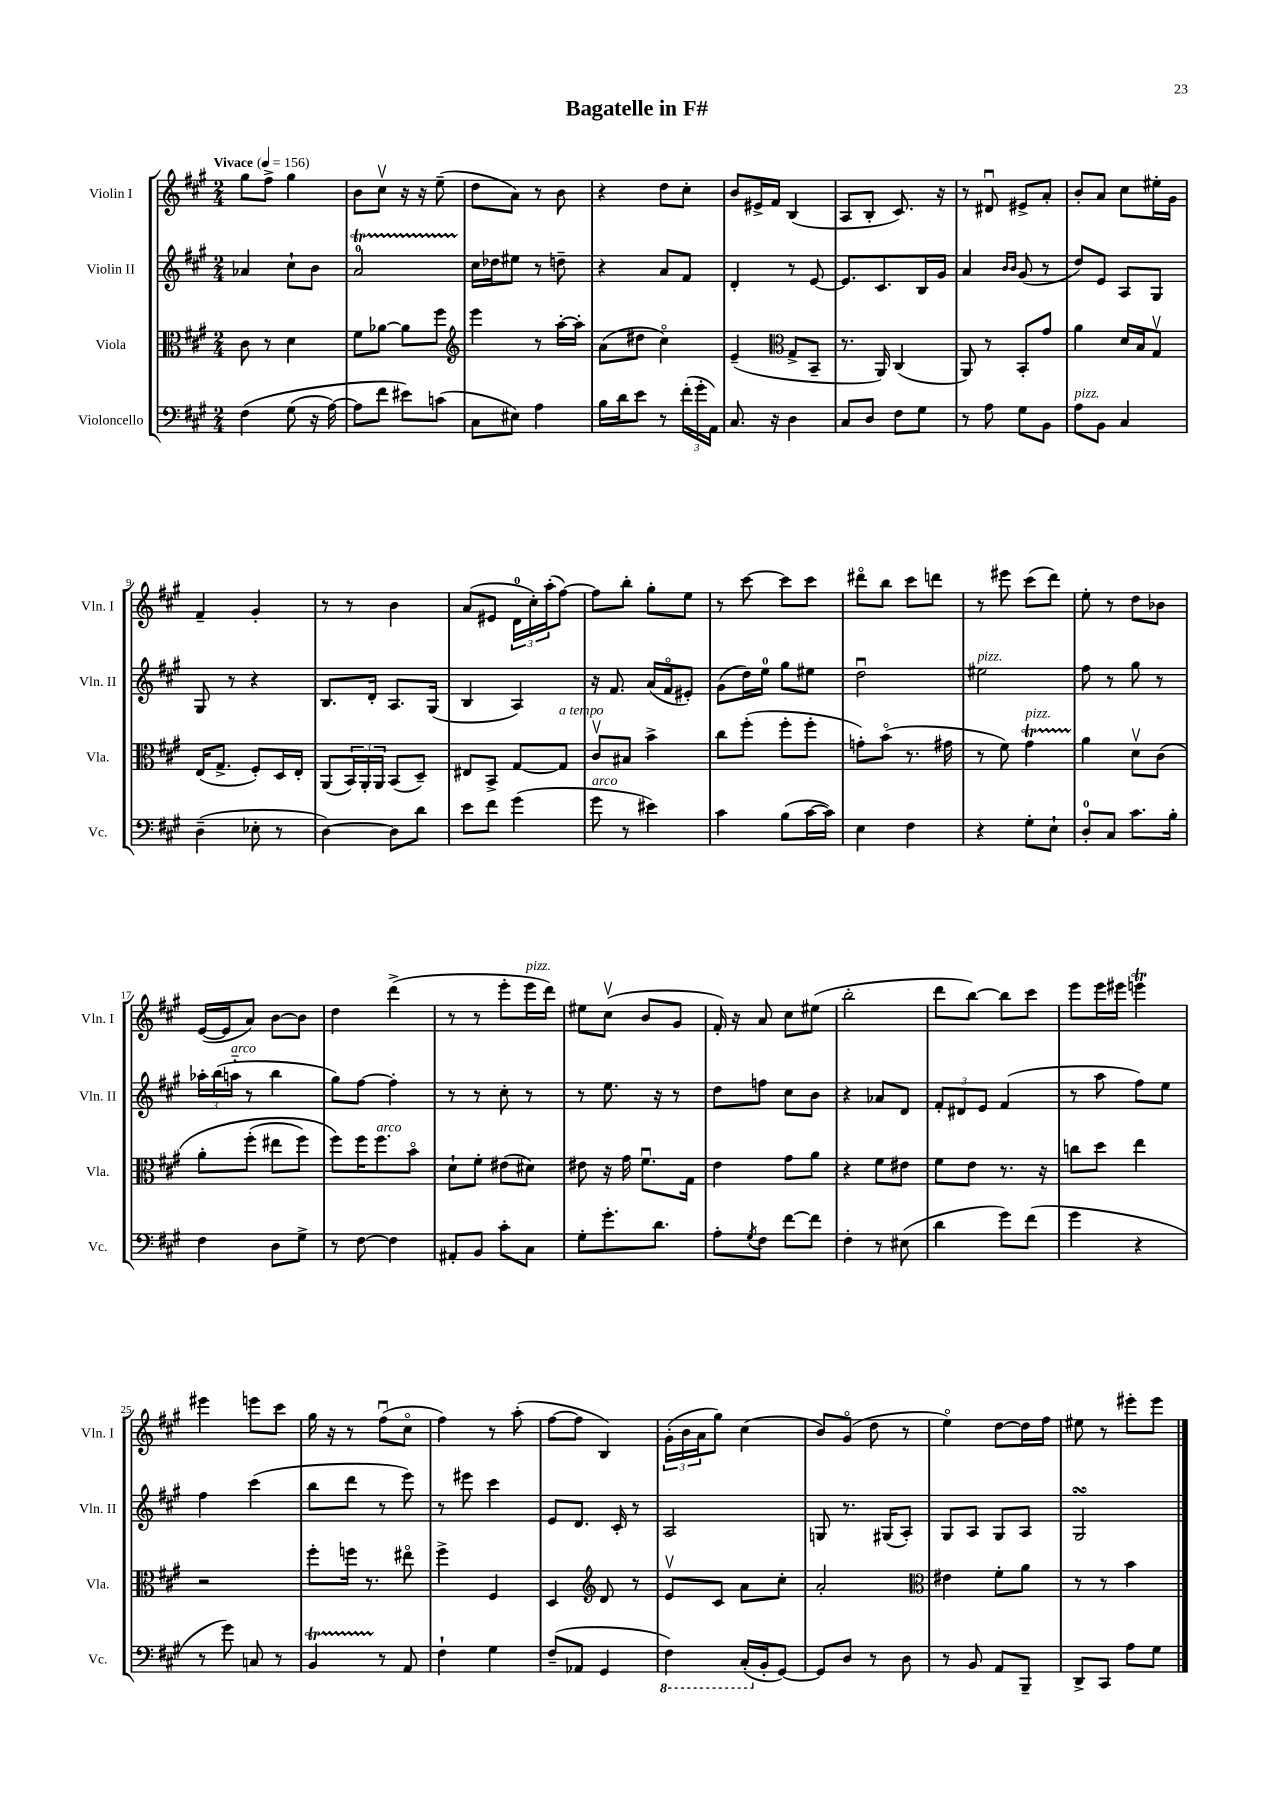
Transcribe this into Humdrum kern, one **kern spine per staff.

**kern	**kern	**kern	**kern
*staff4	*staff3	*staff2	*staff1
*clefF4	*clefC3	*clefG2	*clefG2
*k[f#c#g#]	*k[f#c#g#]	*k[f#c#g#]	*k[f#c#g#]
*M2/4	*M2/4	*M2/4	*M2/4
*MM156	*MM156	*MM156	*MM156
&(4F#	8c#	4a-	8gg#
.	8r	.	8ff#^
(8G#	4d	8cc#`	4gg#
16r	.	8b	.
[16A)	.	.	.
=	=	=	=
8A]	8f#	2a	8b
8f#	[8a-	.	8cc#v
8e#&)	8a-]	.	16r
.	.	.	16r
(8c	8ff#	.	(8ee~
=	=	=	=
*	*clefG2	*	*
8C#	4eee	16cc#	8dd
.	.	16dd-	.
8E#)	.	8ee#	8a)
4A	8r	8r	8r
.	[16aa'	8dd~	8b
.	16aa']	.	.
=	=	=	=
16B	(8a	4r	4r
16d	.	.	.
8e	8dd#	.	.
8r	4cc#o)	8a	8dd
(24f#'	.	8f#	8cc#'
24g#'	.	.	.
24AA)	.	.	.
=	=	=	=
8.C#	(4e~	4d'	8b
.	.	.	16e#^
16r	.	.	16f#
*	*clefC3	*	*
4D	8G#^	8r	(4B
.	8BB~	[8e	.
=	=	=	=
8C#	8.r	8.e]	8A
8D	.	.	8B'
.	16AA)	8.c#	.
8F#	(4C#	.	8.c#)
8G#	.	16B	.
.	.	16g#	16r
=	=	=	=
8r	8AA)	4a	8r
8A	8r	.	8d#u
.	.	16qqb	.
.	.	16qqb	.
8G#	8BB'	(8g#	8e#^
8BB	8g#	8r	8a'
=	=	=	=
8A	4a	8dd)	8b'
8BB	.	8e	8a
4C#	16d	8A	8cc#
.	16B	.	.
.	8G#v	8G#	16ee#'
.	.	.	16g#
=	=	=	=
(4D~	(16E	8G#	4f#~
.	8.G#^	.	.
.	.	8r	.
8E-'	8F#')	4r	4g#'
8r	16D	.	.
.	16E'	.	.
=	=	=	=
[4D)	(8AA	8.B	8r
.	24BB)	.	8r
.	24AA'	.	.
.	.	16d'	.
.	24AA	.	.
8D]	(8BB	8.A	4b
8d	8D~)	.	.
.	.	(16G#	.
=	=	=	=
8e	8E#	4B	(8a
8f#	8BB^	.	8e#
(4g#	[8G#	4A)	24d
.	.	.	24cc#')
.	.	.	(24aa'
.	8G#]	.	[8ff#)
=	=	=	=
8g#	8c#v	16r	8ff#]
.	.	8.f#	.
8r	8B#	.	8bb'
4e#)	4b^	(16a	8gg#'
.	.	16f#o	.
.	.	8e#')	8ee
=	=	=	=
4c#	8cc#	(8g#	8r
.	(8ff#'	16dd)	[8ccc#
.	.	16ee	.
(8B	8ff#'	8gg#	8ccc#]
[16c#	8ff#'	8ee#	8ccc#
16c#])	.	.	.
=	=	=	=
4E	8g')	2ddu	8ddd#o
.	(8bo	.	8bb
4F#	8.r	.	8ccc#
.	.	.	8ddd
.	16g#	.	.
=	=	=	=
4r	8r	2ee#	8r
.	8f#)	.	8eee#
8G#'	4g#	.	(8ccc#
8E`	.	.	8ddd)
=	=	=	=
8D'	4a	8ff#	8ee'
8C#	.	8r	8r
8.c#	8dv	8gg#	8dd
.	&(8c#	8r	8b-
16B'	.	.	.
=	=	=	=
4F#	8a'	24aa-'	([16e
.	.	(24bb	.
.	.	.	16e]
.	.	24aa'~	.
.	(8ff#'	8r	8a)
8D	8ee#	4bb	[8b
8G#^	8ff#)	.	8b]
=	=	=	=
8r	8ff#&)	8gg#)	4dd
[8F#	16ff#	[8ff#	.
.	8.ff#	.	.
4F#]	.	4ff#']	(4ddd^
.	8bo	.	.
=	=	=	=
8AA#'	8d`	8r	8r
8BB	8f#'	8r	8r
8c#'	(8e#	8cc#'	8eee'
8C#	8d#)	8r	16eee
.	.	.	16ddd)
=	=	=	=
8G#'	8e#	8r	8ee#
8.g#'	16r	8.ee	(8cc#v
.	16g#	.	.
.	8.f#u	.	8b
8.d	.	16r	.
.	.	8r	8g#
.	16G#	.	.
=	=	=	=
8A'	4e	8dd	16f#')
.	.	.	16r
8qG#	.	.	.
8F#	.	8ff	8a
[8f#	8g#	8cc#	8cc#
8f#]	8a	8b	(8ee#
=	=	=	=
4F#'	4r	4r	2bb'
8r	8f#	8a-	.
(8E#	8e#	8d	.
=	=	=	=
4d	8f#	12f#'	8ddd
.	.	12d#	.
.	8e	.	[8bb)
.	.	12e	.
8g#)	8.r	(4f#	8bb]
(8f#	.	.	8ccc#
.	16r	.	.
=	=	=	=
4g#	8cc	8r	8eee
.	8dd	8aa	16eee
.	.	.	16eee#
4r	4ee	8ff#)	4eee
.	.	8ee	.
=	=	=	=
8r	2r	4ff#	4eee#
8g#)	.	.	.
8C	.	(4ccc#	8eee
8r	.	.	8ccc#
=	=	=	=
4BB	8ff#'	8bb	16gg#
.	.	.	16r
.	16ff	8ddd	8r
.	8.r	.	.
8r	.	8r	(8ff#u
8AA	8ee#o	8eee)	8cc#o
=	=	=	=
4F#`	4ff#^	8r	4ff#)
.	.	8eee#	.
4G#	4F#	4ccc#	8r
.	.	.	(8aa'
=	=	=	=
(8F#~	4D	8e	[8ff#
8AA-	.	8.d	8ff#]
*	*clefG2	*	*
4GG#	8d	.	4B)
.	.	16c#'	.
.	8r	8r	.
=	=	=	=
4FF#)	8ev	2A	(24g#'
.	.	.	24b
.	.	.	24a
.	8c#	.	8gg#)
(16CC#'	8a	.	(4cc#
16BB'	.	.	.
[8GG#)	8cc#'	.	.
=	=	=	=
8GG#]	2a'	8G	8b)
8D	.	8.r	(8g#o
8r	.	.	8dd
.	.	(16G#	.
8D	.	8A')	8r
=	=	=	=
*	*clefC3	*	*
8r	4e#	8G#	4eeo)
8BB	.	8A	.
8AA	8f#'	8G#	[8dd
8BBB~	8a	8A	16dd]
.	.	.	16ff#
=	=	=	=
8DD^	8r	2G#	8ee#
8CC#	8r	.	8r
8A	4b	.	8eee#'
8G#	.	.	8eee#
==	==	==	==
*-	*-	*-	*-
